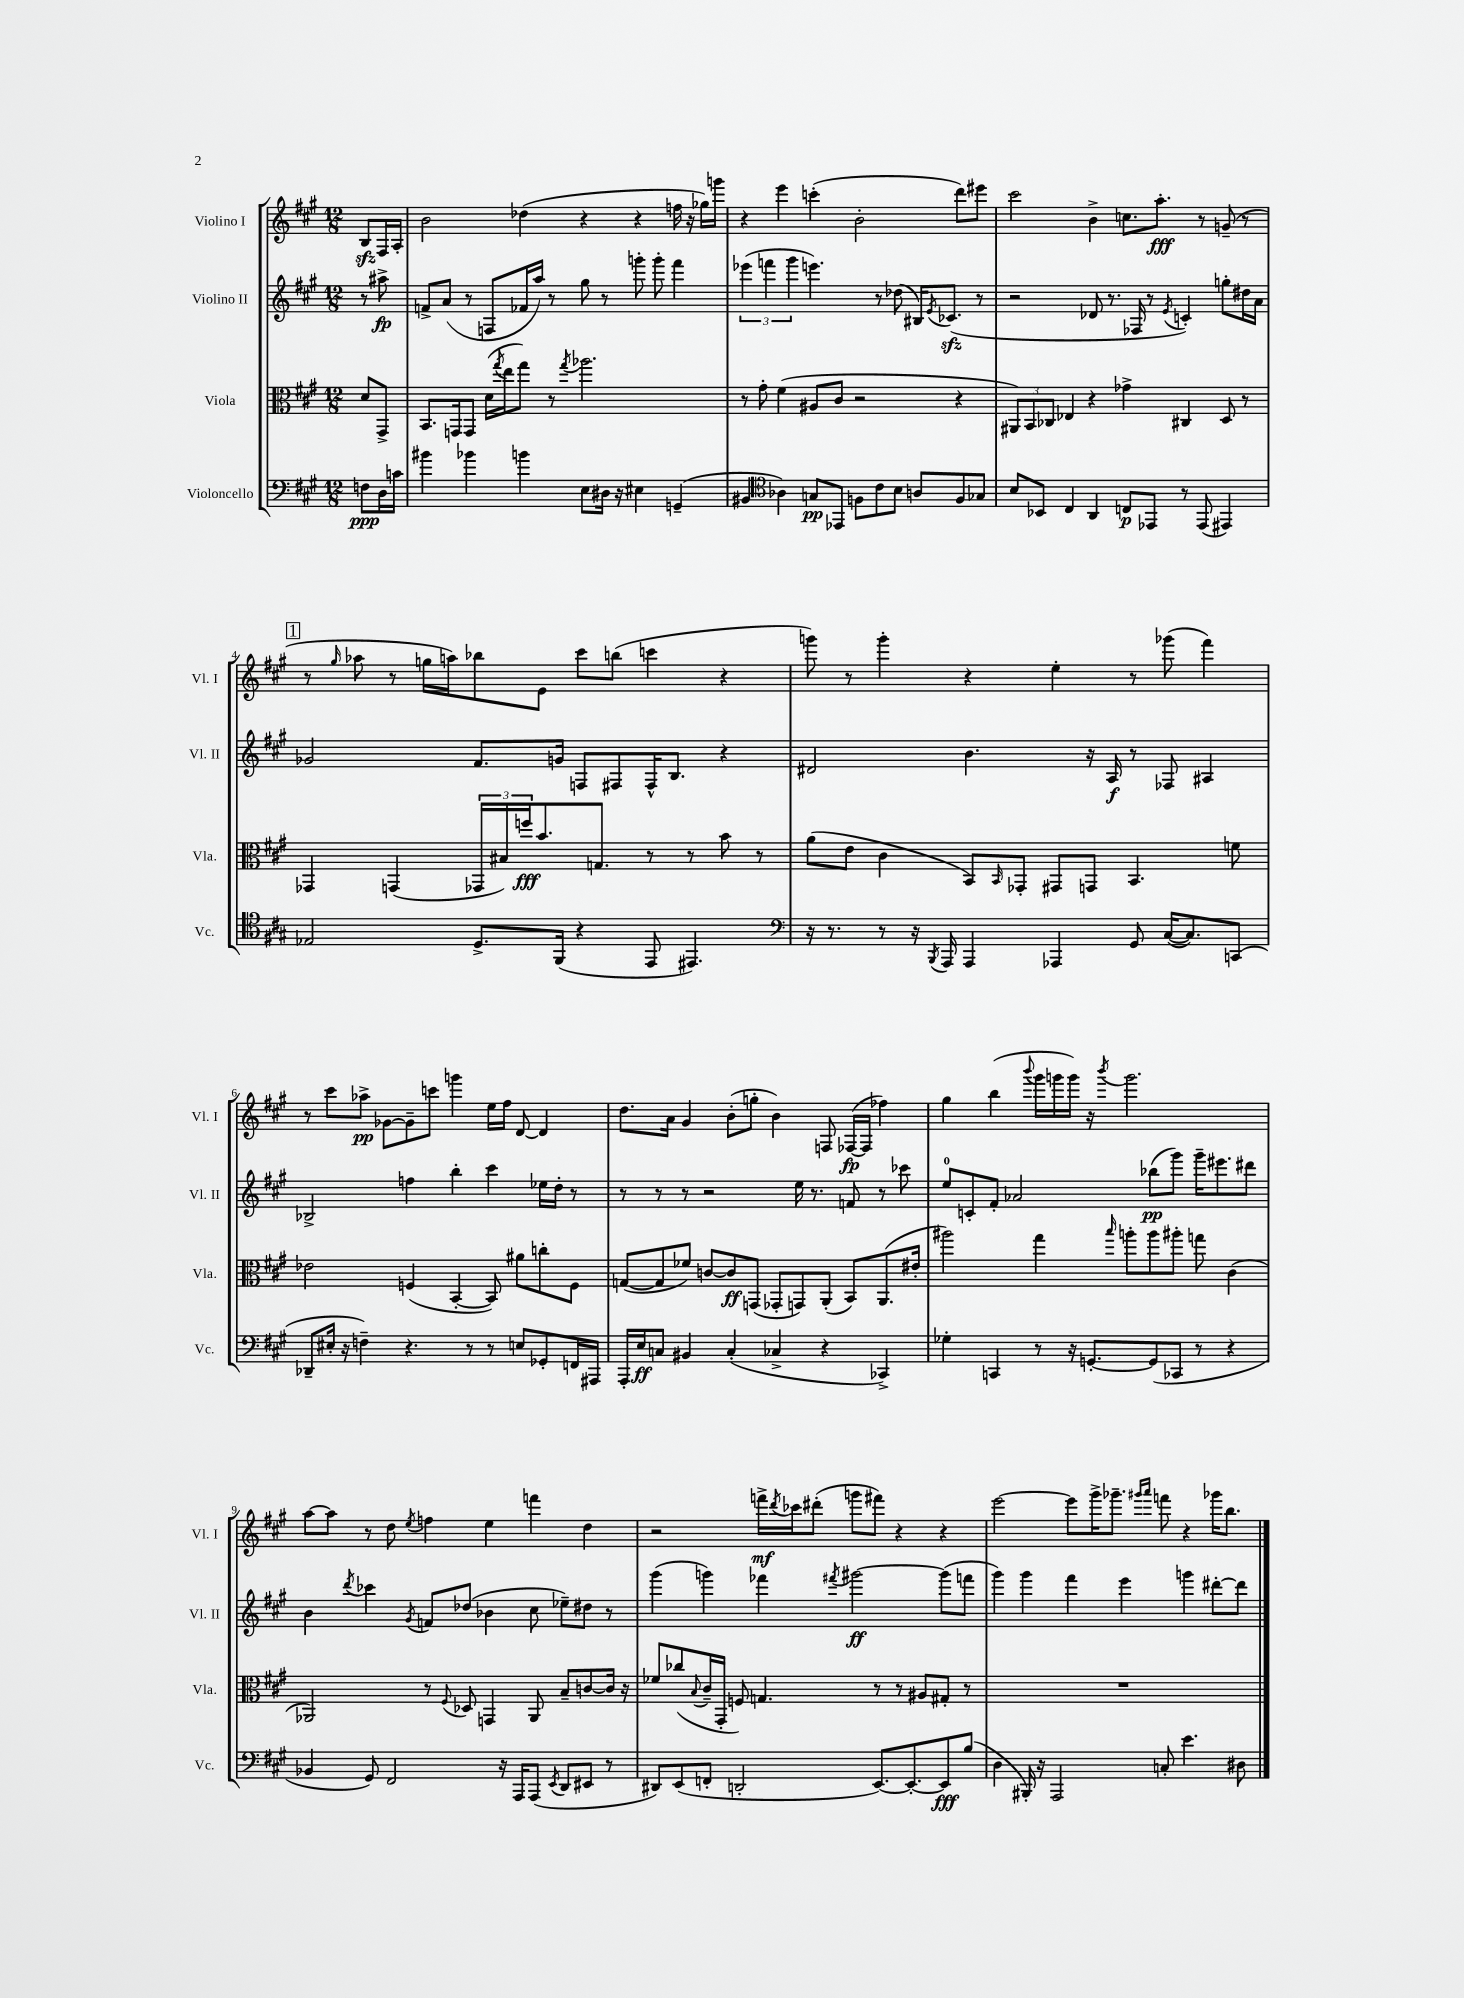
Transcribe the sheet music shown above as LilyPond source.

<<
\new StaffGroup <<
\new Staff = "s0" \with { instrumentName = "Violino I" shortInstrumentName = "Vl. I" } {
    \clef treble \key a \major \numericTimeSignature \time 12/8 \partial 4
    b8\sfz fis16 a16-. |
    b'2 des''4( r4 r4 f''16 r16 ges''16) g'''16 |
    r4 e'''4 c'''4-.( b'2-. d'''8) eis'''8 |
    cis'''2 b'4-> c''8. a''8.-.\fff r8 g'8--( r8 |
    \mark \markup { \box "1" } r8 \grace { gis''16 } aes''8 r8 g''16 a''16) bes''8 e'8 cis'''8 b''8( c'''4 r4 |
    g'''8) r8 g'''4-. r4 e''4-. r8 ges'''8( fis'''4) |
    r8 cis'''8 aes''8->\pp ges'8~ ges'8-- c'''8 g'''4 e''16 fis''16 d'8~ d'4 |
    d''8. a'16 gis'4 b'8-.( g''8-. b'4) f8 fes16~\fp( fes16 fes''4) |
    gis''4 b''4( \appoggiatura { b'''8 } gis'''16 g'''16 g'''16) r16 \acciaccatura { b'''8 } g'''2. |
    a''8~ a''8 r8 d''8 \acciaccatura { e''8 } f''4 e''4 f'''4 d''4 |
    r2 f'''16->\mf \acciaccatura { d'''8 } ces'''16 dis'''8-.( g'''8 fis'''8) r4 r4 |
    e'''2~ e'''8 gis'''16-> ges'''8.-- \grace { gis'''16 a'''16 } f'''8 r4 ges'''16 b''8. \bar "|." |
}
\new Staff = "s1" \with { instrumentName = "Violino II" shortInstrumentName = "Vl. II" } {
    \clef treble \key a \major \numericTimeSignature \time 12/8 \partial 4
    r8 ais''8->\fp |
    f'8-> a'8( r8 f8 fes'16 a''16) r8 gis''8 r8 g'''8-. g'''8-. fis'''4 |
    \tuplet 3/2 { ees'''4( f'''4 gis'''4 } e'''4.) r8 des''8( bis16) \acciaccatura { e'8 } ces'8.\sfz( r8 |
    r2 des'8 r8. fes16 r8 \acciaccatura { e'8 } c'4-.) g''8-. dis''16 a'16 |
    \mark \markup { \box "1" } ges'2 fis'8. g'16 f8 fis8 fis16-^ b8. r4 |
    dis'2 b'4. r16 a16\f r8 fes8 ais4 |
    bes2-> f''4 b''4-. cis'''4 ees''16 d''16-. r8 |
    r8 r8 r8 r2 e''16 r8. f'8 r8 ces'''8 |
    e''8-0 c'8-. fis'8-. aes'2 bes''8\pp( gis'''8) gis'''16-- eis'''8. dis'''8 |
    b'4 \acciaccatura { d'''8 } ces'''4 \acciaccatura { gis'8 } f'8 des''8( bes'4 cis''8 ees''8--) dis''8 r8 |
    gis'''4( g'''4) fes'''4 \acciaccatura { fis'''8 } gis'''2~\ff gis'''8( f'''8 |
    gis'''4) gis'''4 fis'''4 e'''4 g'''4 dis'''8~-. dis'''8 \bar "|." |
}
\new Staff = "s2" \with { instrumentName = "Viola" shortInstrumentName = "Vla." } {
    \clef alto \key a \major \numericTimeSignature \time 12/8 \partial 4
    d'8 gis,8-> |
    b,8. g,16 g,8 d'16( \acciaccatura { gis''8 } e''16 gis''8) r8 \acciaccatura { gis''8 } aes''2. |
    r8 gis'8-. fis'4( ais8 cis'8 r2 r4 |
    \tuplet 3/2 { ais,8) b,8 ces8 } ees4 r4 ges'4-> cis4 d8 r8 |
    \mark \markup { \box "1" } ges,4 g,4( \tuplet 3/2 { ges,16 bis16) f''16\fff } b'8. g8. r8 r8 b'8 r8 |
    a'8( e'8 cis'4 b,8) \grace { b,16 } ges,8-. gis,8 g,8 b,4. f'8 |
    ees'2 f4( b,4~-. b,8) ais'8 c''8-. f8 |
    g8~( g8 fes'8) c'8~ c'8\ff g,8( ges,8-. g,8) a,8-.( b,8) a,8.( eis'16-. |
    ais''2) gis''4 \grace { b''16 } a''8-. a''8 ais''8-. g''8 cis'4( |
    aes,2) r8 \appoggiatura { fis8 } des8 g,4 aes,8 b8-- c'8~ c'16 r16 |
    fes'8 ces''8( \appoggiatura { b8 } cis'16-- gis,16-. f8) g4. r8 r8 ais8 gis8-. r8 |
    R1. \bar "|." |
}
\new Staff = "s3" \with { instrumentName = "Violoncello" shortInstrumentName = "Vc." } {
    \clef bass \key a \major \numericTimeSignature \time 12/8 \partial 4
    f8\ppp d16 c'16 |
    bis'4 bes'4 b'4 e8 dis16 r16 eis4 g,4--( |
    bis,4 \clef tenor aes4) g8\pp ees,8 f8 cis'8 b8 a8 f8 ges8 |
    b8 bes,8 cis4 a,4 c8\p ees,8 r8 ees,8( eis,4) |
    \mark \markup { \box "1" } ees2 d8.-> fis,16( r4 e,8 eis,4.) |
    \clef bass r16 r8. r8 r16 \acciaccatura { b,,8 } a,,16 a,,4 aes,,4 gis,8 cis16~( cis8.) c,8( |
    des,8-- eis16-. r16 f4--) r4. r8 r8 e8 ges,8-. f,16 ais,,16 |
    a,,16-. e16\ff c8 bis,4 c4-.( ces4-> r4 ces,4->) |
    ges4-. c,4 r8 r16 g,8.~-. g,8( ces,8 r8 r4 |
    bes,4 gis,8) fis,2 r16 a,,16 a,,8( \acciaccatura { e,8 } d,8 eis,8 r8 |
    dis,8) e,8( f,8-. d,2-. e,8.~) e,8.~-. e,8\fff b8( |
    d4 bis,,16-.) r16 a,,2 c8-. e'4. dis8 \bar "|." |
}
>>
>>
